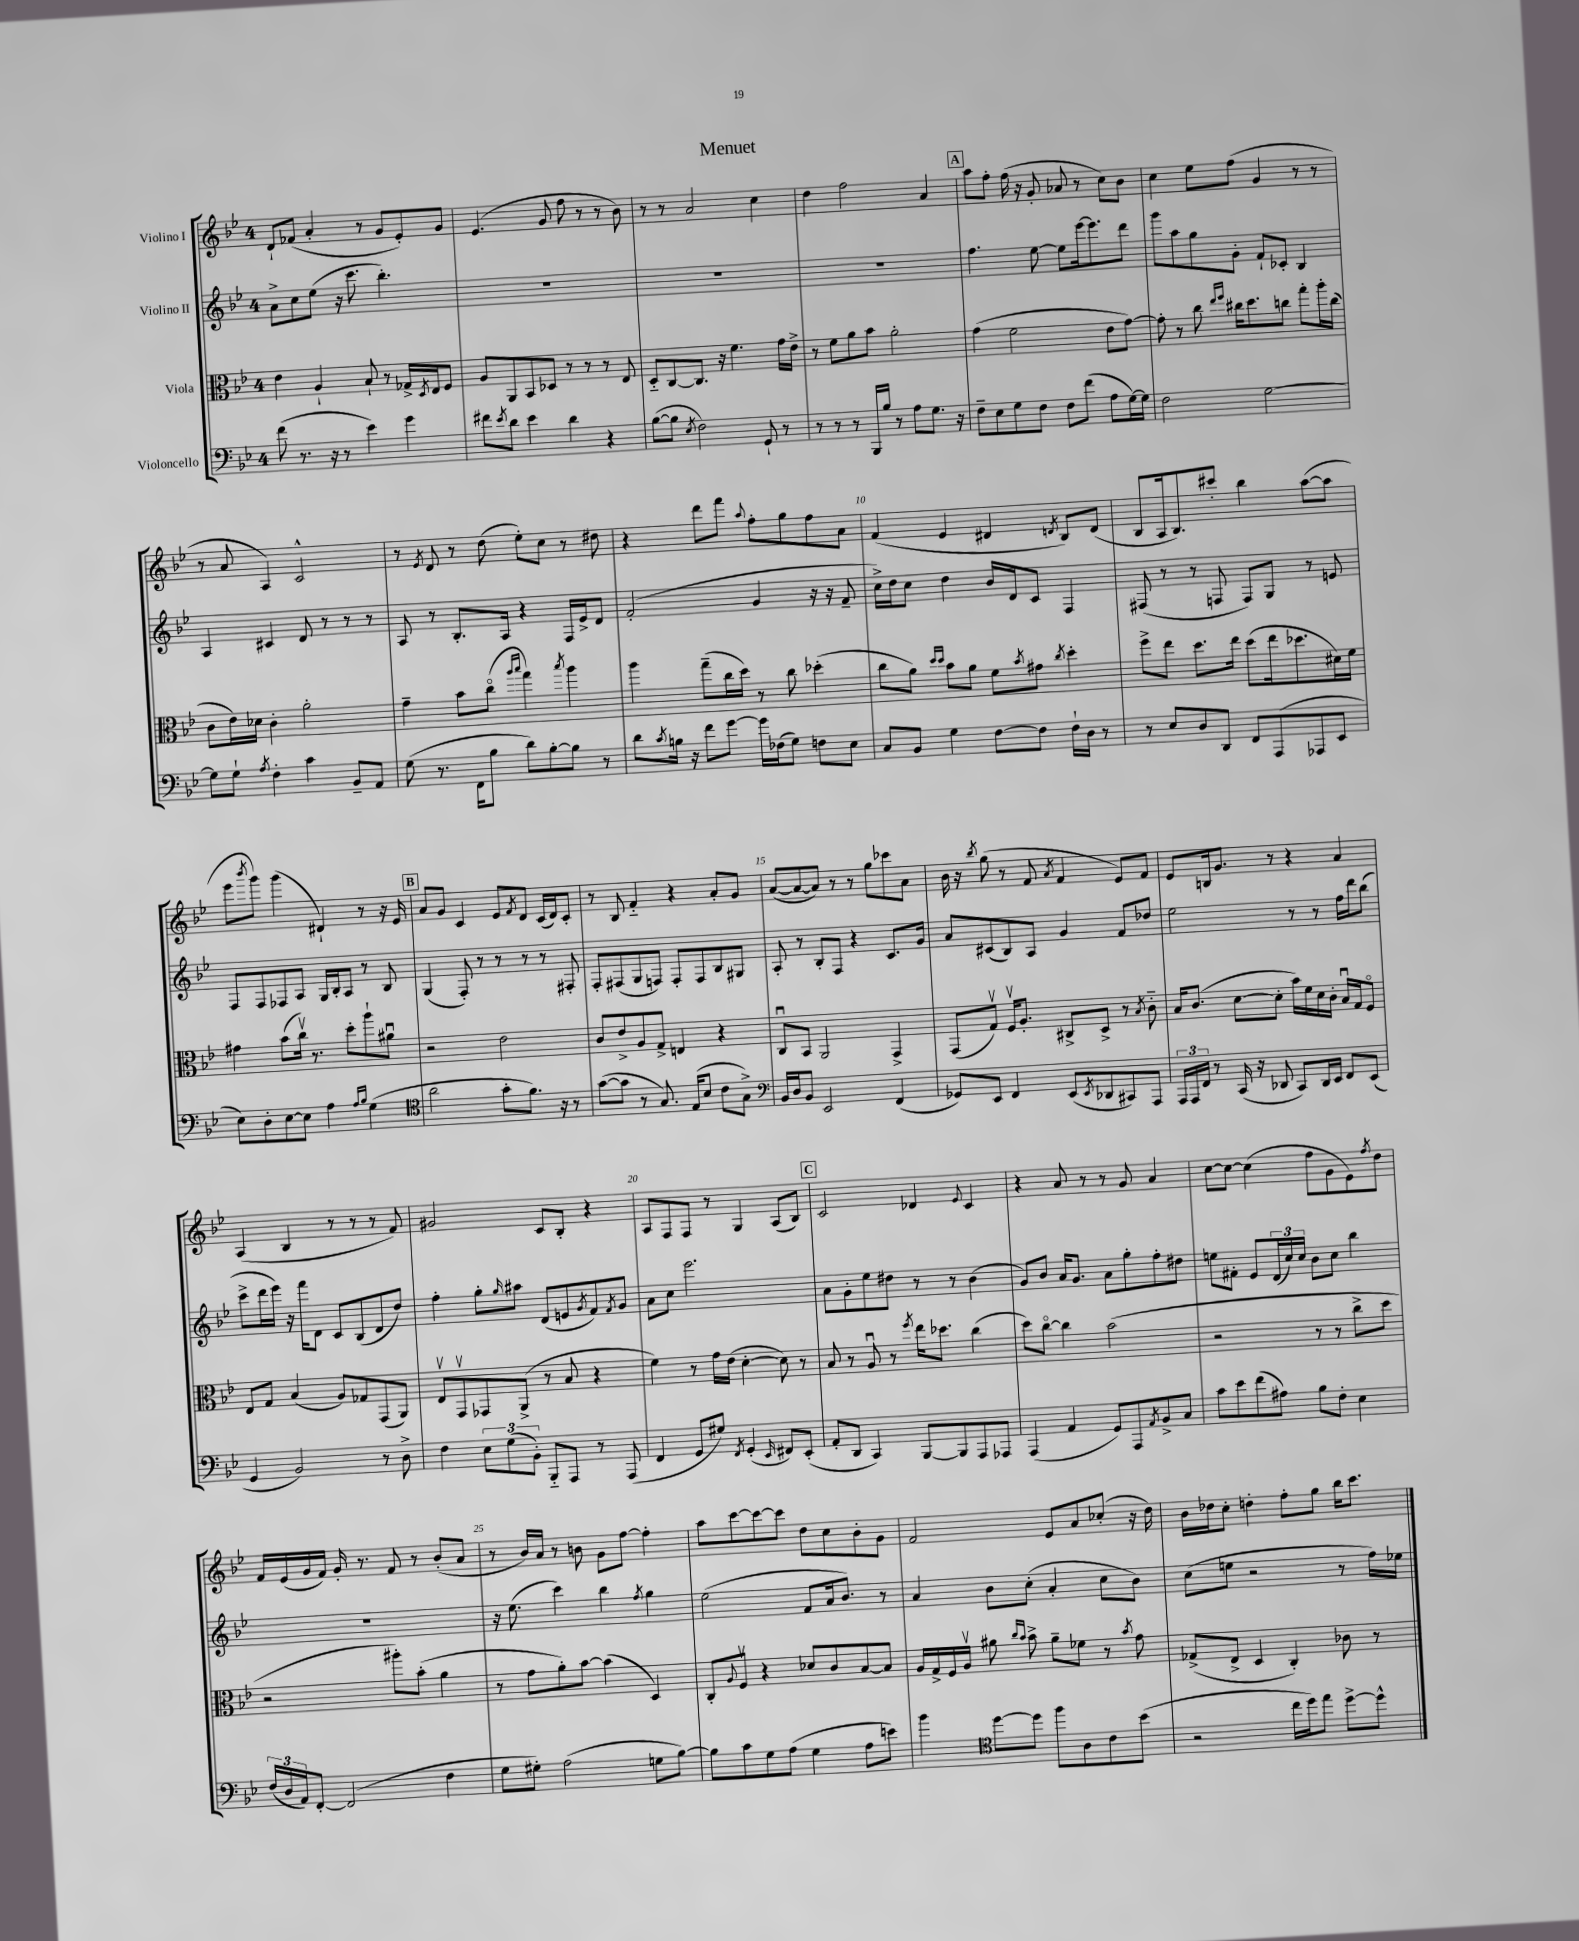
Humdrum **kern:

**kern	**kern	**kern	**kern
*part4	*part3	*part2	*part1
*staff4	*staff3	*staff2	*staff1
*I"Violoncello	*I"Viola	*I"Violino II	*I"Violino I
*clefF4	*clefC3	*clefG2	*clefG2
*k[b-e-]	*k[b-e-]	*k[b-e-]	*k[b-e-]
*M4/4	*M4/4	*M4/4	*M4/4
=1	=1	=1	=1
(8f\	4e-\	8a^\L	8d`/L
8.r	.	8cc\	(8f-X/J
.	4A`/	(8ee-\J	4a'/
16r	.	.	.
8r	.	16r	.
.	.	8.ccc\	.
4e-\)	8B-`/	.	8r
.	8r	4.bb-'\)	8g/L
4g\	16G-X^/LL	.	8e-'/)
.	8qD/	.	.
.	16E-/J	.	.
.	8F/J	.	8g/J
=2	=2	=2	=2
8f#X\L	8A/L	1r	(4.e-/
8qe-/	.	.	.
8d\J	8AA/	.	.
4e-\	8BB-/	.	.
.	8D-X/J	.	8g/
4d\	8r	.	8ff\
.	8r	.	8r
4r	8r	.	8r
.	8E-/	.	8b-\)
=3	=3	=3	=3
([8B-\L	8D/L	1r	8r
8B-\J]	[8C/	.	8r
8qE-/	.	.	.
2F\)	8.C/J]	.	2a/
.	16r	.	.
.	4.f\	.	.
8GG`/	.	.	4cc\
8r	16g\LL	.	.
.	16e-^\JJ	.	.
=4	=4	=4	=4
8r	8r	1r	4dd\
8r	8f\L	.	.
8r	8a\	.	2ff\
16BBB-/LL	8b-\J	.	.
16B-/JJ	.	.	.
8r	2a'\	.	.
8A\L	.	.	.
8.G\J	.	.	4a/
16r	.	.	.
!!LO:REH:place=s1:t=A
=5	=5	=5	=5
8F~\L	(4g\	4.ff\	8aa\L
8E-\	.	.	8ff'\J
8G\	2f\	.	(16ff\
.	.	.	16r
8F\J	.	[8ee-\	8g'/
8F\L	.	8ee-\L]	8a-X/
(8f\J	.	[16eee-\k	8r
.	.	8.eee-\]	.
8A\L	8e-\L	.	8cc\L)
[16G\L)	[8g\J)	8ddd\J	8b-\J
16G\JJ]	.	.	.
=6	=6	=6	=6
2F\	8g'\]	8ggg\L	4cc\
.	8r	8aa\	.
.	8cc\	8gg\	8ee-\L
.	16qqee-/LL	.	.
.	16qqff/JJ	.	.
.	16cc#X\KL	8g'\J	(8ff\J
.	8.dd\	.	.
[2G\	.	8f`/L	4g/
.	8ccn\J	8c-X'/J	.
.	8gg'\L	4B-/	8r
.	16aa'\L	.	8r
.	(16cc\JJ	.	.
!!LO:LB:g=z
=7	=7	=7	=7
8G\L]	8c\L	4A/	8r
8G`\J	16e-\L)	.	8a/
.	16d-X\JJ	.	.
8qA/	.	.	.
4F'\	4c'\	4c#X/	4A/)
4c\	2a'\	8d/	2c^^/
.	.	8r	.
8BB-~/L	.	8r	.
8AA/J	.	8r	.
=8	=8	=8	=8
(8G\	4g~\	8A/	8r
.	.	.	8qe-/
8.r	.	8r	8d/
.	8b-\L	8.B-'/L	8r
16FF\KL	.	.	.
8B-\J	(8cc\J	.	(8dd\
.	.	16A/Jk	.
.	16qqaa/LL	.	.
.	16qqbb-/JJ	.	.
8d\L)	4gg\)	4r	8ee-'\L)
[8B-'\	.	.	8cc\J
.	8qbb-/	.	.
8B-\J]	4aa\	16F/LL	8r
.	.	16e-^/J	.
8r	.	8d/J	8dd#X\
=9	=9	=9	=9
8d\L	4aa\	(2f'/	4r
8qc/	.	.	.
16Bn\Jk	.	.	.
16r	.	.	.
8f\L	(8gg~\L	.	8ddd\L
[8g\J	16cc\L	.	8fff\J
.	16dd\JJ)	.	.
.	.	.	8qqaa/
16g\LL]	8r	4g/	8ff'\L
(16F-X\J	.	.	.
8G\J)	8cc\	.	8gg\
8Fn\L	(4dd-X'\	16r	8ff\
.	.	16r	.
8E-\J	.	8f~/	8a\J
=10	=10	=10	=10
8C/L	8cc\L	16cc^\LL)	(4f/
.	.	16dd\J	.
8BB-/J	8a\J)	8cc\J	.
.	16qqdd/LL	.	.
.	16qqdd/JJ	.	.
4G\	8b-\L	4dd\	4e-/
.	8a\J	.	.
[8F\L	8f\L	16b-/LL	4d#X/
.	.	16d/J	.
.	8qb-/	.	.
8F\J]	8g#X\J	8c/J	.
.	8qcc/	.	8qdn/
16F`\LL	4dd'\	4F/	8B-/L)
16D\JJ	.	.	.
8r	.	.	(8d/J
=11	=11	=11	=11
8r	8ff^\L	(8F#X/	8B-/L
8E-/L	8ee-\J	8r	16A/k
.	.	.	8.B-/)
8D/	8.dd\L	8r	.
8DD/J	.	8Fn/	8ccc#X'/J
.	16ee-\Jk	.	.
8FF/L	(8dd\L	8F/L)	4bb-\
(8AAA/	16ee-\k	8G/J	.
.	8.dd-X\	.	.
8AAA-X/	.	8r	([8aa\L
8EE-/J	16d#X\L)	8en/	8aa\J]
.	16f\JJ	.	.
!!LO:LB:g=z
=12	=12	=12	=12
8E-\L)	4g#X\	8F/L	8eee-\L
.	.	.	8qbbb-/
8D'\	.	8F/	8ggg\J)
[8E-\	(8b-\L	8F-X/	(4ggg\
8E-\J]	16ccv\Jk)	8A/J	.
.	8.r	.	.
4A\	.	16G/LL	4d#X`/)
.	.	16B-'/J	.
.	8dd'\L	8A/J	.
16qqA/LL	.	.	.
16qqB-/JJ	.	.	.
(4G\	8aa`\	8r	8r
.	8a#Xu\J	8B-/	16r
.	.	.	16e-/
!!LO:REH:place=s1:t=B
=13	=13	=13	=13
*clefC4	*	*	*
2a\	2r	(4G/	8a/L
.	.	.	8g/J
.	.	8F'/)	4c/
.	.	8r	.
8g'\L	2e-\	8r	8e-/L
.	.	.	8qf/
8.f\J)	.	8r	8d/J
.	.	8r	(16c/LL
16r	.	.	16d/J)
8r	.	8F#X'/	8c'/J
=14	=14	=14	=14
([8g\L	8c/L	8F'/L	8r
8g\J]	8e-^/	(8F#X/	8B-/
8r	8A/	8G/	4f/
8.G/)	8G^/J	8Fn/J)	.
.	4En/	8F'/L	4r
(16E-/KL	.	.	.
8B-/J	.	8F/	.
8c\L	4r	8B-/	8a'/L
8G^\J)	.	8G#X/J	8g/J
=15	=15	=15	=15
*clefF4	*	*	*
16BB-/LL	8Cu/L	8A'/	([8a/L
16D/J	.	.	.
8BB-/J	8BB-/J	8r	8a/_
2EE-/	2AA/	8B-'/L	8a/J])
.	.	8F/J	8r
.	.	4r	8r
.	.	.	8gg\L
(4FF/	4GG^/	8.c/L	8ccc-X\
.	.	.	8a\J
.	.	16g/Jk	.
=16	=16	=16	=16
8GG-X/L)	(8GG/L	8a/L	16b-\
.	.	.	16r
.	.	.	8qbb-/
8EE-/J	8Gv/J)	(8c#X/	(8gg\
4FF/	16Fv/KL	8B-/)	8r
.	8.A'/J	.	.
.	.	8A/J	8f/
.	.	.	8qa/
(8EE-/L	8C#X^/L	4g/	4f/
8qEE-/	.	.	.
8DD-X/	8D^/J	.	.
8CC#X/)	8r	8f/L	8e-/L)
.	8qB-/	.	.
8AAA/J	8c\	8dd-X/J	8f/J
=17	=17	=17	=17
24AAA/LL	16B-/KL	2ee-\	8e-/L
24AAA/	.	.	.
.	(8.c/J	.	.
24FF/JJ	.	.	.
8r	.	.	16Bn/k
.	.	.	8.g/J
(16CC/	[8d\L	.	.
16r	.	.	.
8DD-X/	8d'\J]	.	8r
8CC/L)	16b-\LL)	8r	4r
.	16f\	.	.
16DD-/L	16d\	8r	.
16EE-/JJ	16c'\JJ	.	.
8FF/L	16B-u/LL	16ff\LL	4a/
.	16G/J	16ddd\J	.
(8EE-/J	8F/J	(8bb-\J	.
!!LO:LB:g=z
=18	=18	=18	=18
4GG/	8E-/L	8ccc^\L	(4A/
.	8G/J	16ddd\L	.
.	.	16eee-\JJ)	.
2BB-/)	(4B-/	16r	4B-/
.	.	16fff\KL	.
.	.	8d\J	.
.	8A/L)	8c/L	8r
.	8G-X/	(8B-/	8r
8r	(8GG/	8d/	8r
8D^\	8AA/J)	8dd/J)	8f/)
=19	=19	=19	=19
4F\	8E-v/L	4ff'\	2g#X/
.	8GGv/	.	.
12E-\L	8GG-X/	8gg'\L	.
(12G\	.	.	.
.	.	16qqgg/	.
.	(8AA^/J	8aa#X\J	.
12BB-'\J)	.	.	.
8BBB-/L	8r	(8d/L	8c/L
8AAA/J	8B-/	8en/	8B-'/J
.	.	8qg/	.
8r	4r	8f/)	4r
.	.	8qf/	.
(8AAA/	.	8g/J	.
=20	=20	=20	=20
4FF/	4f\)	8a\L	8A/L
.	.	8cc\J	8F/
8GG/L	8r	2.eee-\	8F/J
8G#X/J)	16g\LL	.	8r
.	(16e-\JJ	.	.
8qFF/	.	.	.
(4GG'/	[4d'\	.	4G/
16qqEE-/	.	.	.
8FF#X/L)	8d\])	.	(8A/L
(8EE-'/J	8r	.	8B-/J)
!!LO:REH:place=s1:t=C
=21	=21	=21	=21
8AA'/L	8B-/	8a\L	2c/
8DD/J	8r	8g'\	.
4CC/)	8Au/	8ee-\	.
.	8r	8dd#X\J	.
.	8qff/	.	.
[8BBB-/L	16ee-\KL	8r	4d-X/
.	8.dd-X\J	.	.
8BBB-/]	.	8r	.
.	.	.	8qqe-/
8AAA/	(4cc\	(4b-\	4c/
8AAA-X/J	.	.	.
=22	=22	=22	=22
(4AAA/	8dd\L)	8g/L)	4r
.	[8cc\J	8b-/J	.
4AA/	4cc\]	16a/KL	8a/
.	.	8.g/J	.
.	.	.	8r
8GG/L)	(2b-\	8a\L	8r
8AAA/	.	8gg'\	8g/
8qAA/	.	.	.
8BB-^/	.	8ff'\	4a/
8C/J	.	8dd#X\J	.
=23	=23	=23	=23
8c\L	2r	8een\L	[8cc\L
8e-\	.	8f#X'\J	8cc\J_
(8f\	.	8e-/L	(4cc\]
8A#X\J)	.	(24d/L	.
.	.	24cc/)	.
.	.	24cc/JJ	.
8B-\L	8r	8b-\L	8ff\L
8F'\J	8r	8cc\J	8g\
4E-\	8cc^\L	4bb-\	8e-\)
.	.	.	8qff/
.	8dd\J	.	8dd\J
!!LO:LB:g=z
=24	=24	=24	=24
(24F/LL	2r	1r	16f/LL
24D/	.	.	.
.	.	.	(16e-/
24AA/J)	.	.	.
[8FF'/J	.	.	16g/
.	.	.	16f/JJ)
(2FF/]	.	.	16g'/
.	.	.	8.r
.	8aa#X'\L)	.	8f/
.	(8b-'\J	.	8r
4F\	4a\	.	(8b-'/L
.	.	.	8a/J
=25	=25	=25	=25
8G\L	8r	16r	8r
.	.	(8.ee-\	.
8G#X'\J)	8g\L	.	16b-/LL)
.	.	.	16a/JJ
(2A\	8a'\)	4ccc\)	8r
.	[8b-\J	.	8bn\
.	(4b-\]	4bb-\	8g\L
.	.	.	[8ff\J
.	.	8qff/	.
8Gn\L	4D/)	4gg\	4ff'\]
[8B-\J)	.	.	.
=26	=26	=26	=26
8B-\L]	8C'/L	(2ee-\	8aa\L
.	8qqA/	.	.
8c\	8Fv/J	.	[8ccc\
8G\	4r	.	8ccc\_
(8A\J	.	.	8ccc\J]
4G\	8d-X/L	8f/L	8dd\L
.	8c/	16a/k	8cc\
.	.	8.b-/J)	.
8A\L	[8B-/	.	8b-'\
8en\J)	8B-/J]	8r	8g\J
=27	=27	=27	=27
4b-\	16A/LL	4a/	2f/
.	16G^/	.	.
.	16F/	.	.
.	16Av/JJ	.	.
*clefC4	*	*	*
[8dd\L	8a#X\	8b-\L	.
.	16qqcc/LL	.	.
.	16qqb-/JJ	.	.
8dd\J]	8b-^\	(8cc'\J	.
8ff\L	8a#~\L	4a'/	8e-/L
8A\	8f-X\J	.	8a/
8c\	8r	8cc\L	(8cc-X'/J
.	8qb-/	.	.
(8b-\J	8g\	8b-\J)	16r
.	.	.	16dd\)
=28	=28	=28	=28
2r	(8G-X^/L	(8cc\L	16b-\LL
.	.	.	16dd-X\J
.	8E-^/J	8een\J	8cc'\J
.	4D/	2r	4ddn'\
16cc\LL	4C'/)	.	8ff'\L
16dd\J)	.	.	.
8ee-\J	.	.	8gg\J
[8dd^\L	8c-X\	8r	16bb-\KL
.	.	.	8.ccc\J
8dd^^\J]	8r	16ff\LL)	.
.	.	16ee-X\JJ	.
==	==	==	==
*-	*-	*-	*-
